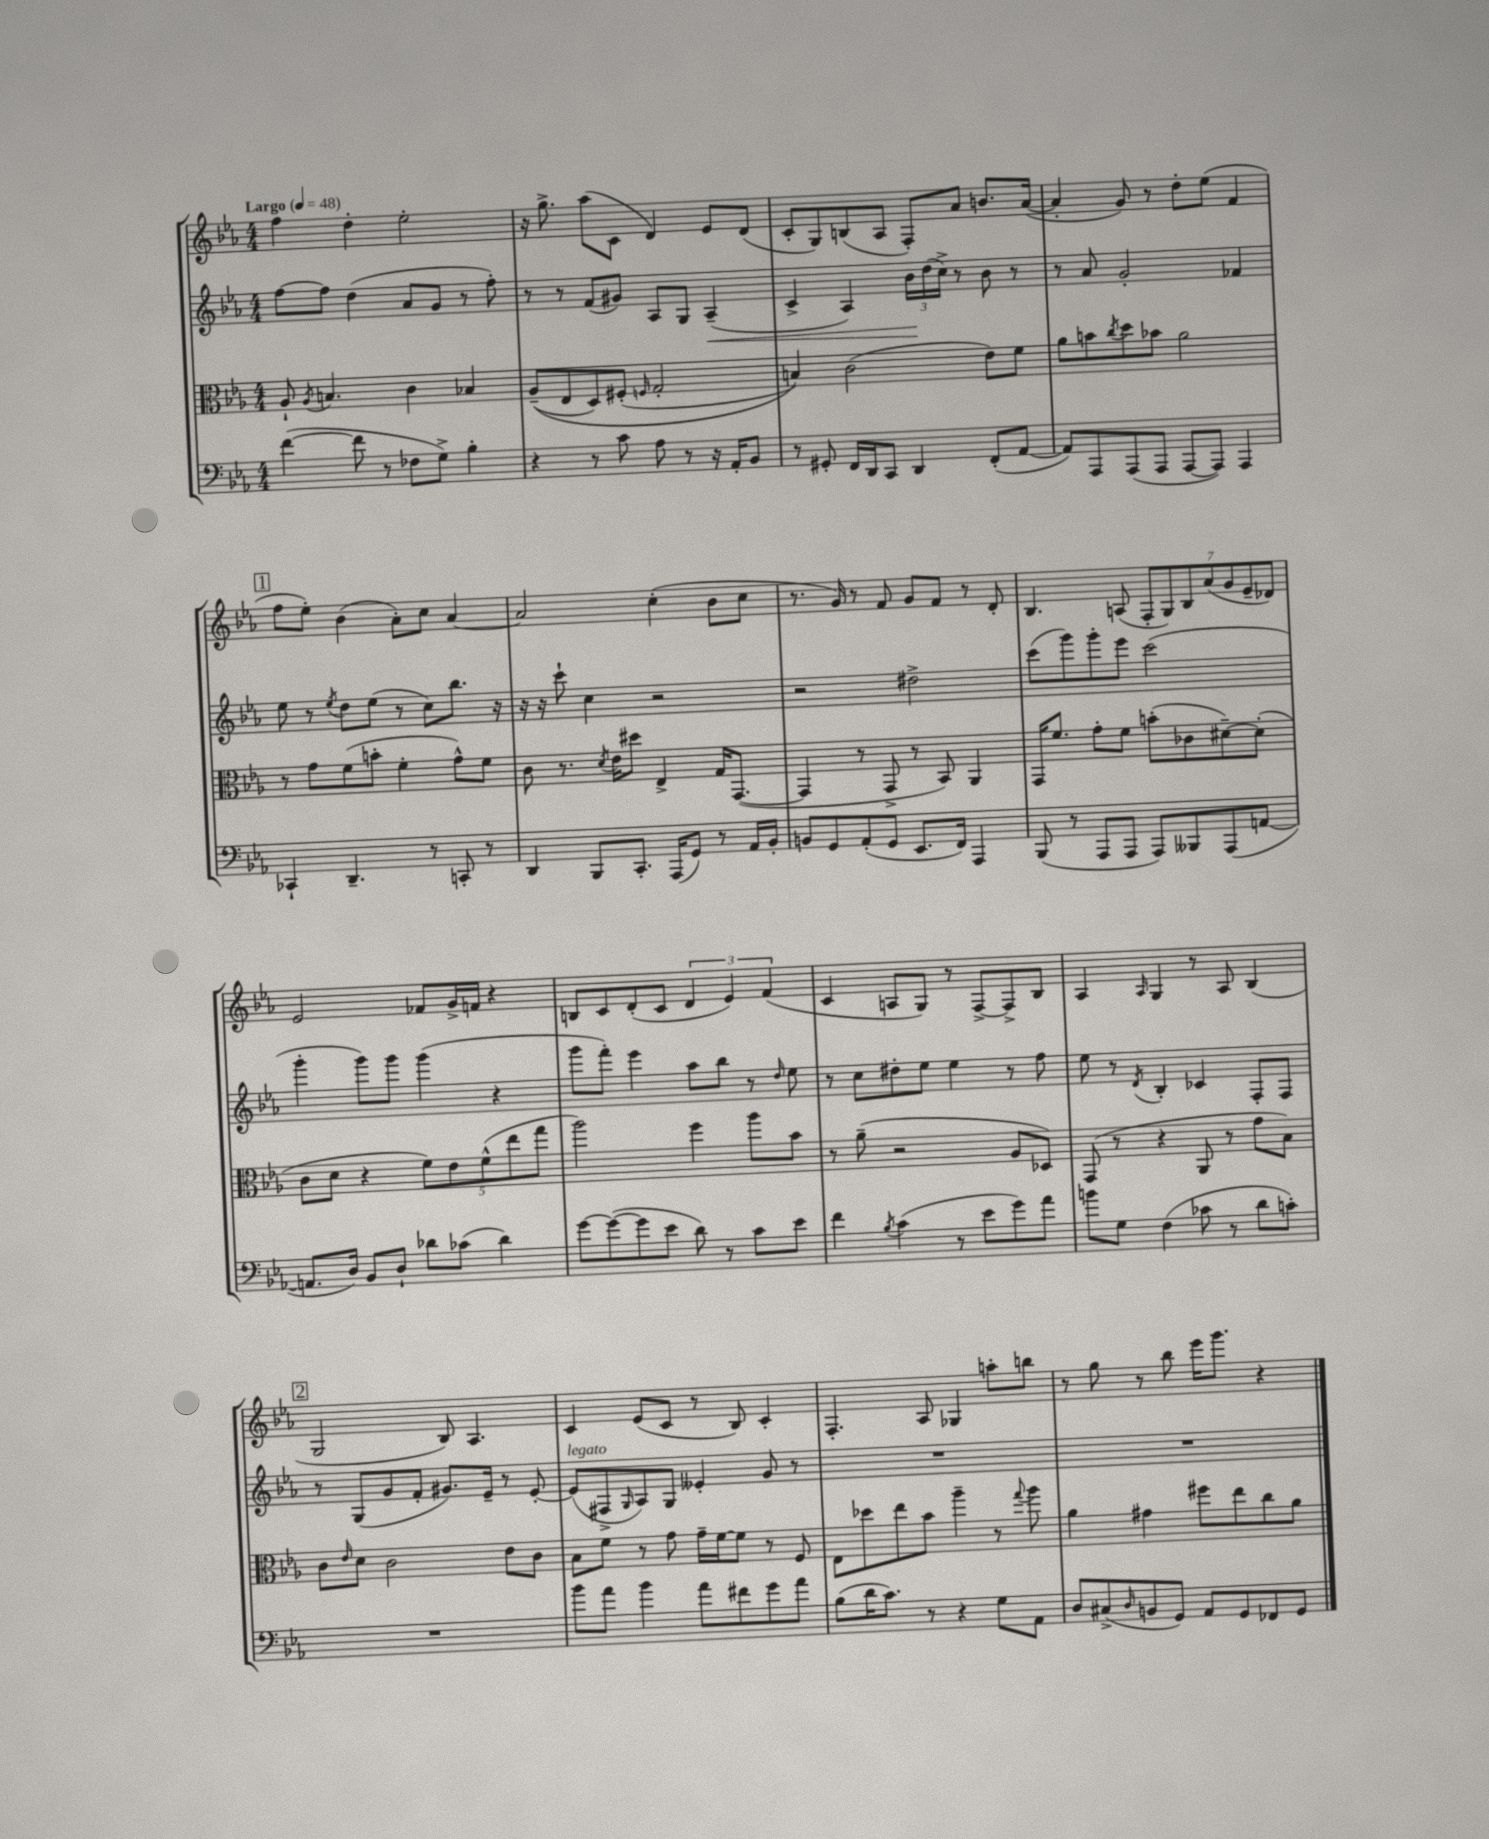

**kern	**kern	**kern	**dynam	**kern
*part4	*part3	*part2	*part2	*part1
*staff4	*staff3	*staff2	*staff2	*staff1
*clefF4	*clefC3	*clefG2	*	*clefG2
*k[b-e-a-]	*k[b-e-a-]	*k[b-e-a-]	*	*k[b-e-a-]
*M4/4	*M4/4	*M4/4	*	*M4/4
*MM48	*MM48	*MM48	*	*MM48
=1	=1	=1	=1	=1
!	!	!	!	!LO:TX:a:B:t=Largo
([4f\	8A-`/	[8ff\L	.	4ff\
.	8qA-/	.	.	.
.	4.Bn/	8ff\J]	.	.
8f\]	.	(4dd\	.	4dd'\
8r	.	.	.	.
8F-X\L	4c\	8a-/L	.	2ee-'\
8G^\J)	.	8g/J	.	.
4B-'\	4B-X/	8r	.	.
.	.	8ff'\)	.	.
=2	=2	=2	=2	=2
4r	((8A-~/L	8r	.	16r
.	.	.	.	8.gg^\
.	8E-/	8r	.	.
8r	8D/)	(8f/L	.	(8aa-\L
8c\	(8F#X'/J	8g#X/J)	.	8c\J
.	16qqFn/	.	.	.
8A-\	2G'/	8A-/L	.	4d/)
8r	.	8G/J	.	.
!	!	!	!LO:HP:b	!
16r	.	(4A-~/	<	8e-/L
16AA-'/KL	.	.	.	.
8BB-/J	.	.	.	(8d/J
=3	=3	=3	=3	=3
8r	4Bn/))	4c^/	.	8c'/L
8GG#X'/	.	.	.	8G/)
16FF/LL	(2c\	4A-/)	.	(8Bn/
16DD/J	.	.	.	.
8CC/J	.	.	.	8A-/J
4DD/	.	24b-\LL	.	8F'/L)
.	.	(24dd\	[	.
.	.	24cc^\JJ)	.	.
.	.	8r	.	8a-/J
(8FF'/L	8e-\L)	8b-\	.	8.bn/L
[8AA-/J	8f\J	8r	.	.
.	.	.	.	([16a-/Jk
=4	=4	=4	=4	=4
8AA-/L])	8a-\L	8r	.	4a-'/]
8AAA-/	8bn\	8a-/	.	.
.	8qcc/	.	.	.
(8AAA-/	8dd\	2g'/	.	8g/)
8AAA-/J	8b-X\J	.	.	8r
[8AAA-/L	2a-\	.	.	8dd'\L
8AAA-/J])	.	.	.	(8ee-\J
4AAA-/	.	4f-X/	.	4f/
!!LO:LB:g=z
!!LO:REH:place=s1:t=1
=5	=5	=5	=5	=5
4CC-X`/	8r	8ee-\	.	8ff\L
.	8g\L	8r	.	8ee-'\J)
.	.	8qee-/	.	.
4.DD~/	(8f\	8dd\L	.	(4b-\
.	8bn'\J	(8ee-\J	.	.
.	4f'\	8r	.	8a-'\L)
8r	.	8cc\L)	.	8cc\J
8CCn'/	8g^^\L)	8.bb-\J	.	[4a-/
8r	8f\J	.	.	.
.	.	16r	.	.
=6	=6	=6	=6	=6
4DD/	8c\	16r	.	2a-/]
.	.	16r	.	.
.	8.r	8ccc`\	.	.
8BBB-/L	.	4cc\	.	.
.	8qd/	.	.	.
.	16e-\KL	.	.	.
8.CC'/J	8dd#X\J	.	.	.
.	4E-^/	2r	.	(4cc'\
(16AAA-/KL	.	.	.	.
8GG/J)	.	.	.	.
8r	16G/KL	.	.	8b-\L
.	([8.GG/J	.	.	.
16AA-/LL	.	.	.	8cc\J
16BB-'/JJ	.	.	.	.
=7	=7	=7	=7	=7
8BBn/L	4GG/]	2r	.	8.r
8GG/	.	.	.	.
.	.	.	.	16g/)
(8AA-'/	8r	.	.	8r
8GG/J	8GG^/	.	.	8f/
8.EE-/L	8r	2dd#X^\	.	8g/L
.	8BB-/)	.	.	8f/J
16FF/Jk)	.	.	.	.
4AAA-/	4AA-/	.	.	8r
.	.	.	.	8d'/
=8	=8	=8	=8	=8
(8BBB-/	16GG/KL	(8ccc\L	.	4.B-/
.	8.f/J	.	.	.
8r	.	8ggg\)	.	.
8AAA-/L	8g'\L	8ggg'\	.	.
8AAA-/J	8f\J	8eee-\J	.	(8An/
8AAA-/L)	(8bn'\L	(2ccc\	.	14F'/L
.	.	.	.	14G/)
8BBB--X/	8c-X\	.	.	.
.	.	.	.	14B-/
.	.	.	.	(14a-/
(8AAA-/	[8d#X~\)	.	.	.
.	.	.	.	14g/
.	.	.	.	14e-~/
[8AAn/J	(8d#'\J]	.	.	.
.	.	.	.	14d-X/J)
!!LO:LB:g=z
=9	=9	=9	=9	=9
8.AAn/L]	8c\L	4ggg'\	.	2e-/
.	8d\J	.	.	.
16D/Jk)	.	.	.	.
8BB-/L	4r	8ggg\L)	.	.
8D`/J	.	8ggg\J	.	.
8d-X\L	10f\L)	(4ggg\	.	8f-X/L
.	10e-\	.	.	.
(8c-X\J	.	.	.	16g^/L
.	.	.	.	16fn/JJ
.	(10f^^\	.	.	.
4d-\)	.	4r	.	4r
.	10ee-\	.	.	.
.	10gg\J	.	.	.
=10	=10	=10	=10	=10
[8g\L	2aa-\)	8ggg\L	.	8Bn/L
(8g\_	.	8fff'\J)	.	8c/
8g\]	.	4eee-\	.	(8d'/
8e-\J	.	.	.	8c/J
8d\)	4ff\	8aa-\L	.	6d/
8r	.	8bb-\J	.	.
.	.	.	.	6e-/)
8c\L	8aa-\L	8r	.	.
.	.	.	.	(6f/
.	.	16qqdd/	.	.
8e-\J	8b-\J	8ee-\	.	.
=11	=11	=11	=11	=11
4f\	8r	8r	.	4c/
.	(8a-~\	8cc\L	.	.
8qB-/	.	.	.	.
(4c\	2r	8dd#X'\	.	8An/L
.	.	8ee-\J	.	8G/J)
8r	.	4ee-\	.	8r
8e-\L	.	.	.	[8F^/L
8g\)	8A-/L	8r	.	8F^/]
8a-\J	8D-X/J)	8ff\	.	8B-/J
=12	=12	=12	=12	=12
8bn\L	(8GG/	8ee-\	.	4A-/
8G\J	8r	8r	.	.
.	.	8qd/	.	16qqA-/
(4F\	4r	4B-'/	.	4G/
8c-X\	8AA-/	4c-X/	.	8r
8r	8r	.	.	8A-/
8d\L	8g\L	8F'/L	.	(4B-/
8cn'\J)	8B-\J)	8F/J	.	.
!!LO:LB:g=z
!!LO:REH:place=s1:t=2
=13	=13	=13	=13	=13
1r	8c\L	8r	.	2G/
.	16qqe-/	.	.	.
.	8d\J	(8G/L	.	.
.	2c\	8g/	.	.
.	.	8f'/J	.	.
.	.	8.g#X/L)	.	8B-/)
.	.	.	.	4.A-/
.	.	16e-~/Jk	.	.
.	8e-\L	8r	.	.
.	8c\J	[8e-'/	.	.
=14	=14	=14	=14	=14
!	!	!LO:TX:a:i:t=legato	!	!
8b-\L	8B-\L	(8e-/L]	.	4c/
8a-\J	8f\J	8F#X^/	.	.
.	.	16qqG/	.	.
4b-\	8r	8A-/)	.	(8e-/L
.	8g\	8G/J	.	8c/J
8a-\L	16g~\LL	4e--X'/	.	8r
.	[16f\J	.	.	.
8f#X\	8f\J]	.	.	8B-/)
8g\	8r	8g/	.	4c'/
8a-\J	8F/	8r	.	.
=15	=15	=15	=15	=15
(8B-\L	8E-\L	1r	.	4.F'/
16d\K	8dd-X\	.	.	.
8.c\J)	.	.	.	.
.	8ee-\	.	.	.
8r	8b-\J	.	.	8A-/
4r	4aa-~\	.	.	4G-X/
8G\L	8r	.	.	8aan'\L
.	8qqgg/	.	.	.
8AA-\J	8aa-\	.	.	8bbn\J
=16	=16	=16	=16	=16
8D/L	4a-\	1r	.	8r
(8C#X^/	.	.	.	8gg\
16qqD/	.	.	.	.
8BBn/	4g#X\	.	.	8r
8GG/J)	.	.	.	8bb-\
8AA-/L	8ff#X\L	.	.	16eee-\KL
.	.	.	.	8.ggg\J
8GG/	8ee-\	.	.	.
8FF-X/	8cc\	.	.	4r
8GG/J	8a-\J	.	.	.
==	==	==	==	==
*-	*-	*-	*-	*-
